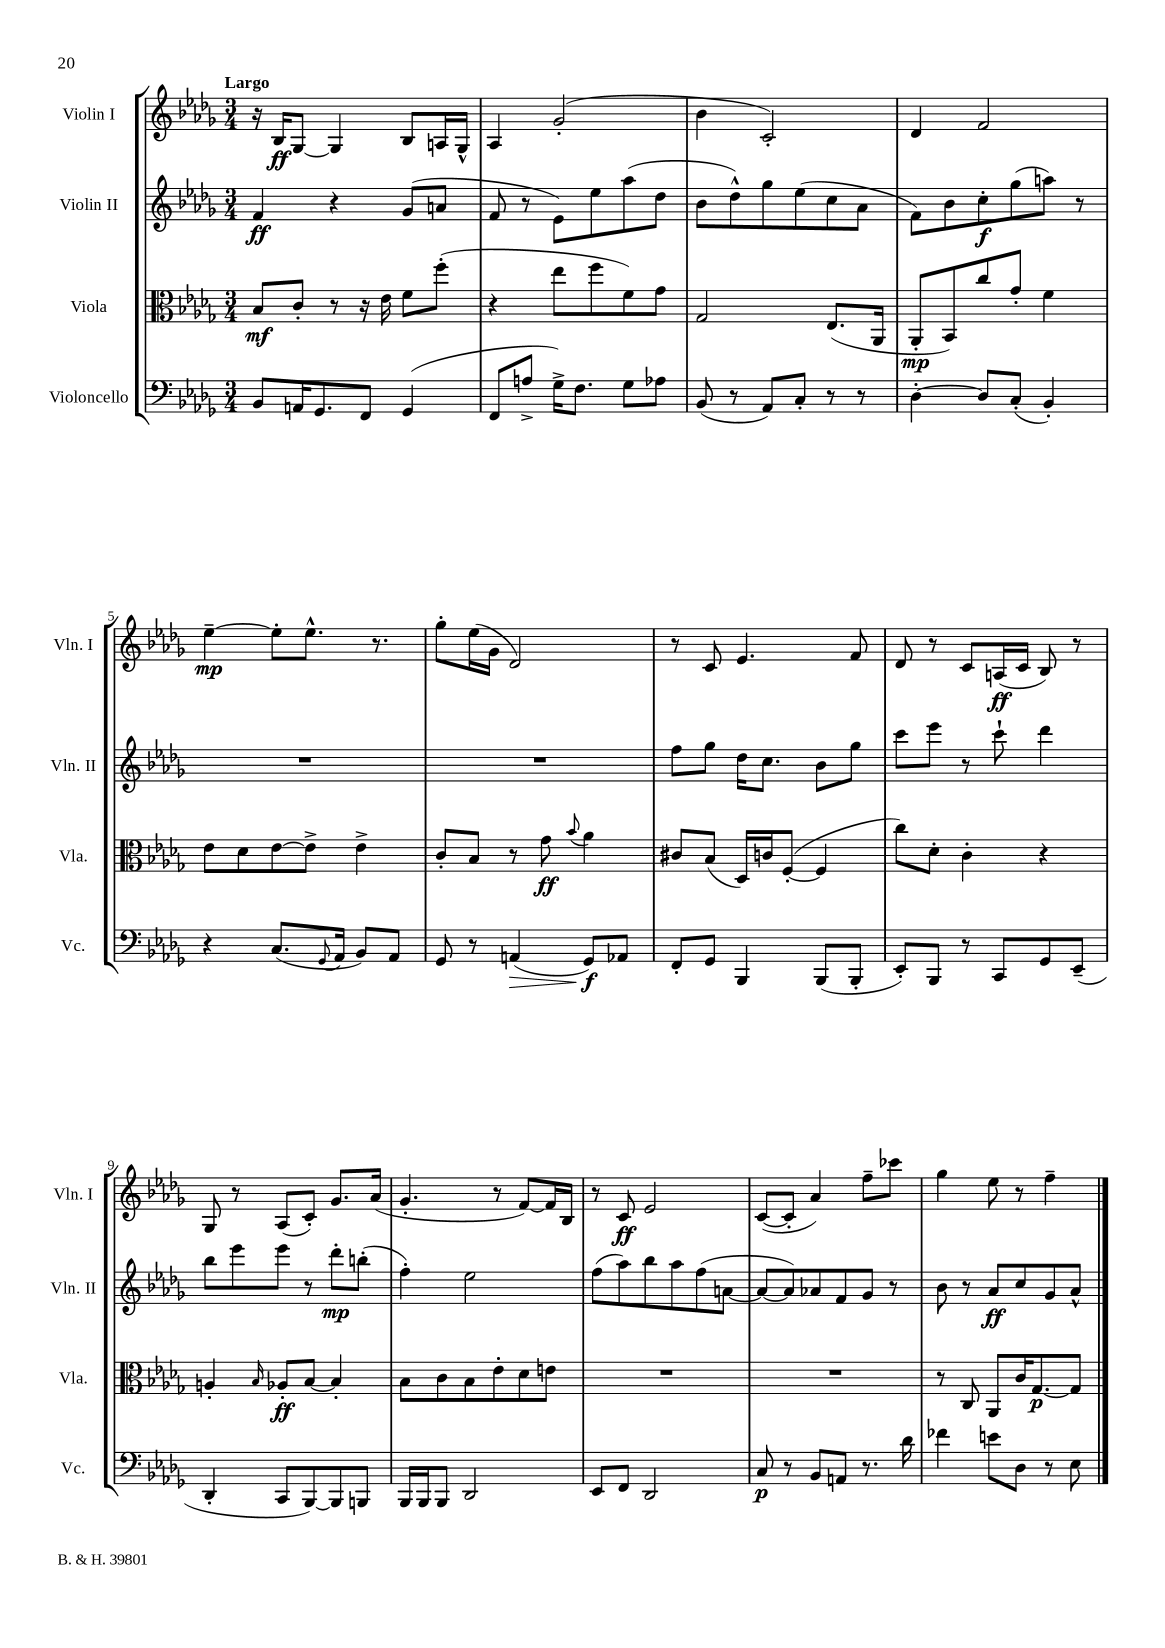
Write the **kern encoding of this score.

**kern	**kern	**kern	**kern
*staff4	*staff3	*staff2	*staff1
*clefF4	*clefC3	*clefG2	*clefG2
*k[b-e-a-d-g-]	*k[b-e-a-d-g-]	*k[b-e-a-d-g-]	*k[b-e-a-d-g-]
*M3/4	*M3/4	*M3/4	*M3/4
8BB-	8B-	4f	16r
.	.	.	16B-
16AA	8c'	.	[8G-
8.GG-	.	.	.
.	8r	4r	4G-]
8FF	16r	.	.
.	16e-	.	.
(4GG-	8f	(8g-	8B-
.	(8ff'	8a	16A
.	.	.	16G-^^
=	=	=	=
8FF	4r	8f	4A-
8A^	.	8r	.
16G-^)	8ee-	8e-)	(2g-'
8.F	.	.	.
.	8ff	8ee-	.
8G-	8f)	(8aa-	.
8A-	8g-	8dd-	.
=	=	=	=
(8BB-	2G-	8b-	4b-
8r	.	8dd-^^)	.
8AA-)	.	8gg-	2c')
8C'	.	(8ee-	.
8r	(8.E-	8cc	.
8r	.	8a-	.
.	16AA-	.	.
=	=	=	=
[4D-'	8AA-'	8f)	4d-
.	8BB-)	8b-	.
8D-]	8cc	8cc'	2f
(8C'	8g-'	(8gg-	.
4BB-')	4f	8aa)	.
.	.	8r	.
=	=	=	=
4r	8e-	2.r	[4ee-~
.	8d-	.	.
(8.C	[8e-	.	8ee-']
.	8e-^]	.	8.ee-^^
8qqGG-	.	.	.
16AA-	.	.	.
8BB-)	4e-^	.	.
.	.	.	8.r
8AA-	.	.	.
=	=	=	=
8GG-	8c'	2.r	8gg-'
8r	8B-	.	(16ee-
.	.	.	16g-
(4AA	8r	.	2d-)
.	8g-	.	.
.	8qqb-	.	.
8GG-)	4a-	.	.
8AA-	.	.	.
=	=	=	=
8FF'	8c#	8ff	8r
8GG-	(8B-	8gg-	8c
4BBB-	16D-)	16dd-	4.e-
.	16c	8.cc	.
.	([8F'	.	.
(8BBB-	4F]	8b-	.
8BBB-'	.	8gg-	8f
=	=	=	=
8EE-')	8cc)	8ccc	8d-
8BBB-	8d-'	8eee-	8r
8r	4c'	8r	8c
8CC	.	8ccc`	(16A
.	.	.	16c
8GG-	4r	4ddd-	8B-)
(8EE-~	.	.	8r
=	=	=	=
4DD-'	4A'	8bb-	8G-
.	.	8eee-	8r
.	16qqB-	.	.
8CC	8A-'	8eee-	(8A-
[8BBB-)	[8B-	8r	8c')
8BBB-]	4B-']	8ddd-'	8.g-
8BBB	.	(8bb'	.
.	.	.	(16a-
=	=	=	=
16BBB-	8B-	4ff')	4.g-'
16BBB-	.	.	.
8BBB-	8c	.	.
2DD-	8B-	2ee-	.
.	8e-'	.	8r
.	8d-	.	[8f)
.	8e	.	16f]
.	.	.	16B-
=	=	=	=
8EE-	2.r	(8ff	8r
8FF	.	8aa-)	8c
2DD-	.	8bb-	2e-
.	.	8aa-	.
.	.	(8ff	.
.	.	[8a	.
=	=	=	=
8C	2.r	8a_	([8c
8r	.	8a])	8c']
8BB-	.	8a-	4a-)
8AA	.	8f	.
8.r	.	8g-	8ff~
.	.	8r	8ccc-
16d-	.	.	.
=	=	=	=
4f-	8r	8b-	4gg-
.	8C	8r	.
8e	8AA-	8a-	8ee-
8D-	16c	8cc	8r
.	[8.G-	.	.
8r	.	8g-	4ff~
8E-	8G-]	8a-^^	.
==	==	==	==
*-	*-	*-	*-
